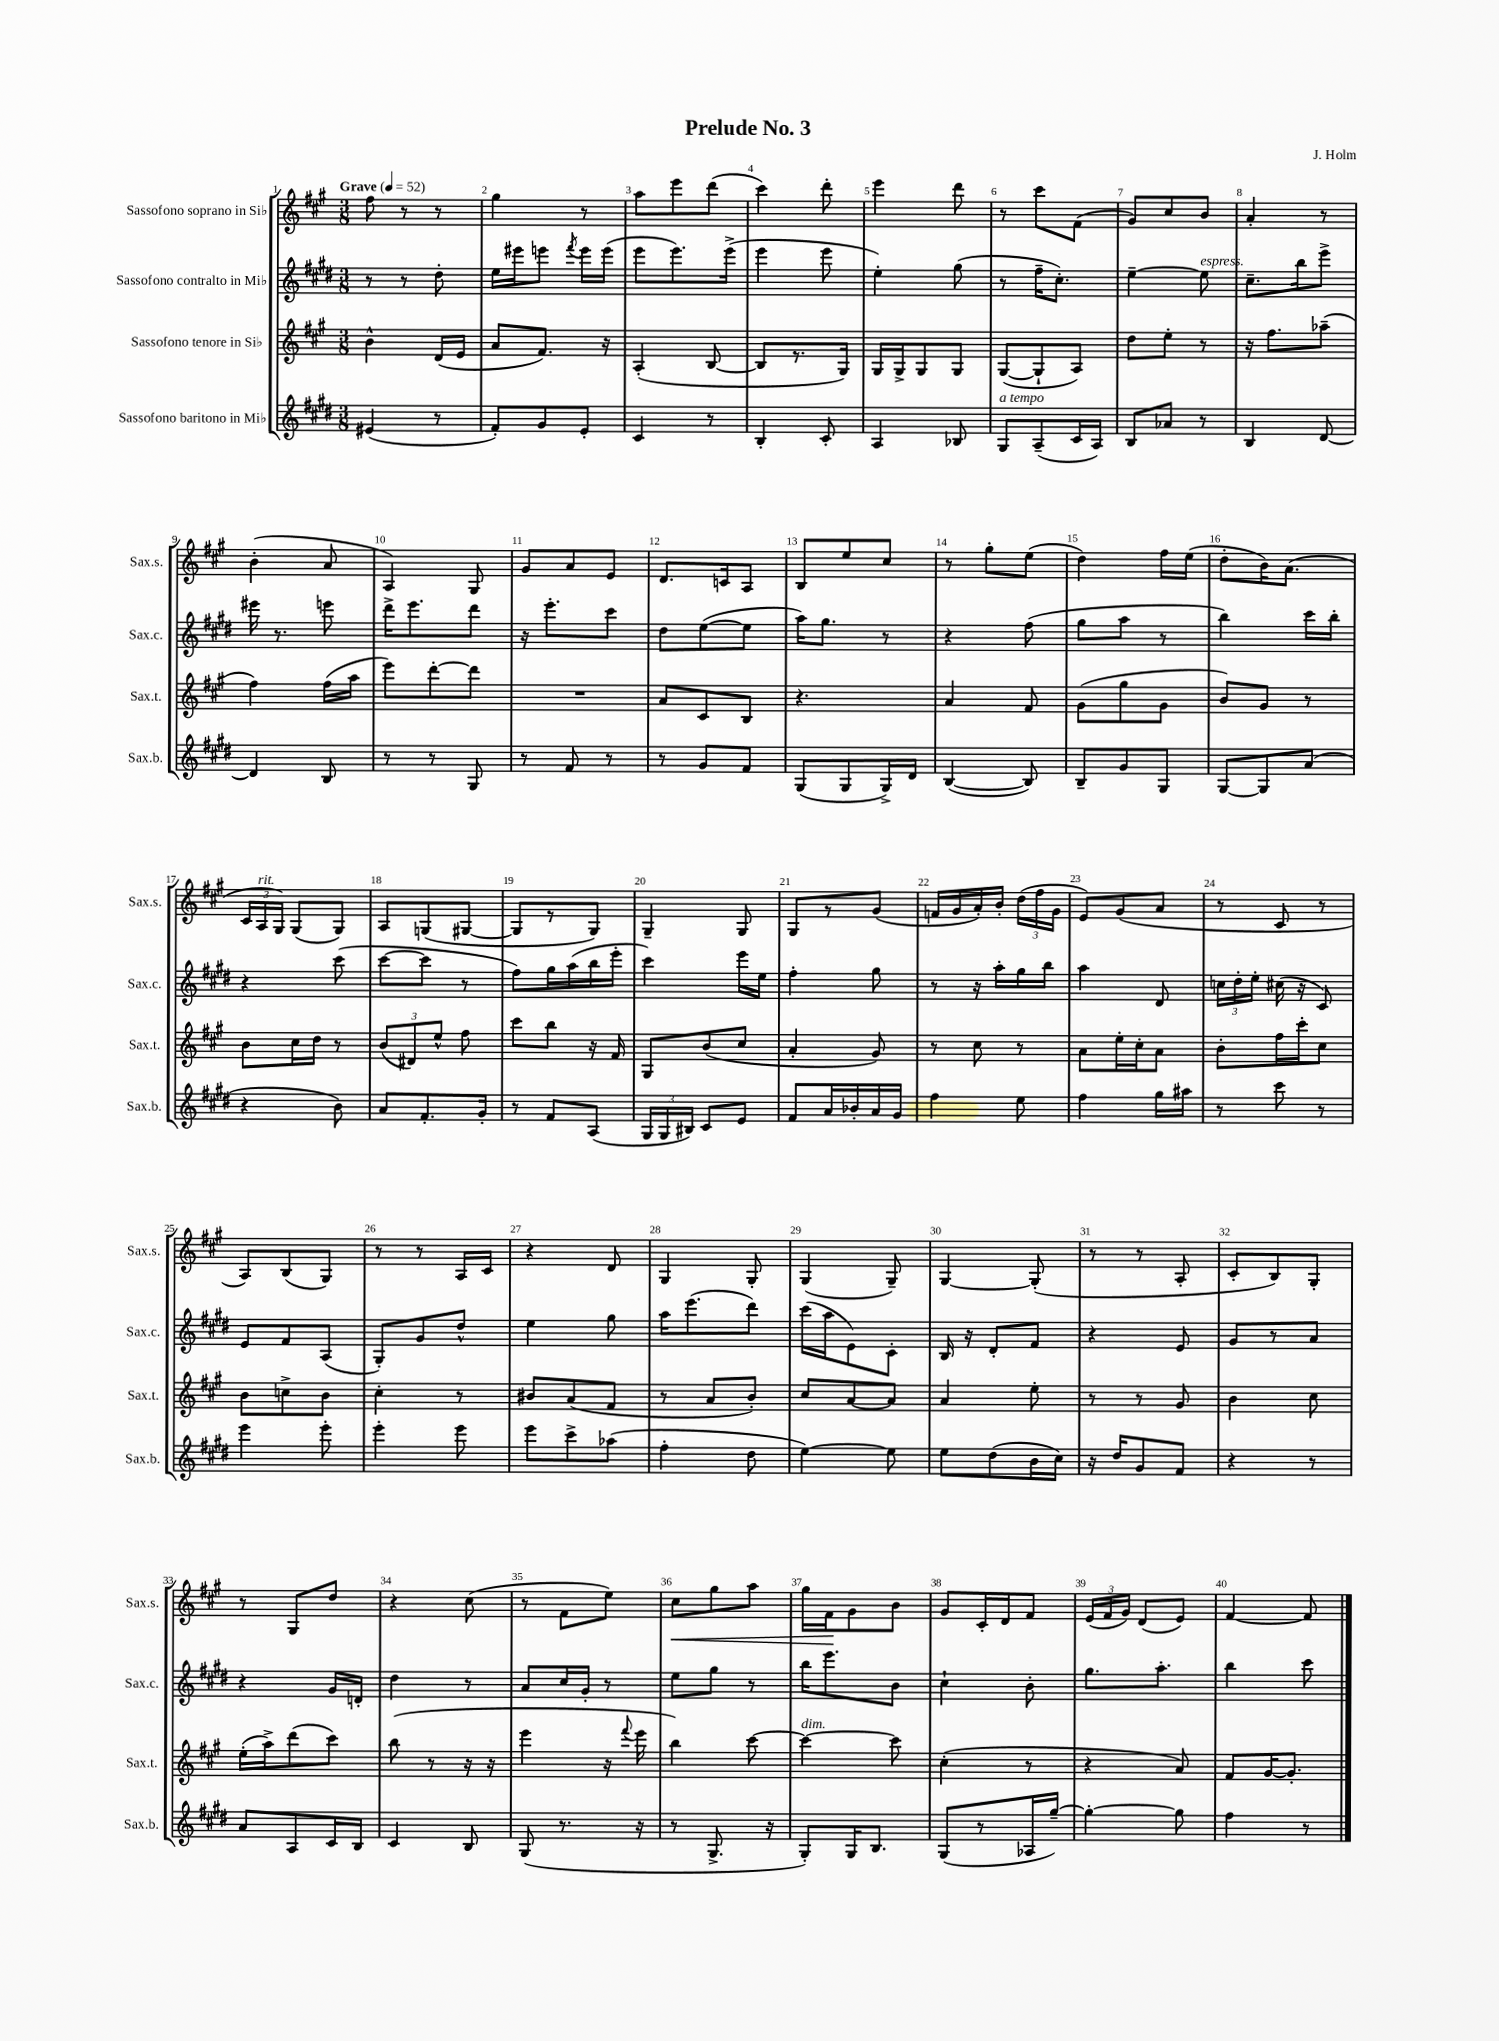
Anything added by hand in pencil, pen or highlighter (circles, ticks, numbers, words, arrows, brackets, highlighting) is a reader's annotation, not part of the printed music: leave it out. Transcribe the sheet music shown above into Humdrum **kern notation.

**kern	**kern	**kern	**kern
*staff4	*staff3	*staff2	*staff1
*clefG2	*clefG2	*clefG2	*clefG2
*k[f#c#g#d#]	*k[f#c#g#]	*k[f#c#g#d#]	*k[f#c#g#]
*M3/8	*M3/8	*M3/8	*M3/8
*MM52	*MM52	*MM52	*MM52
(4e#	4b^^	8r	8ff#
.	.	8r	8r
8r	(16d	8dd#'	8r
.	16e	.	.
=	=	=	=
8f#')	8a	16ee	4gg#
.	.	16eee#	.
8g#	8.f#)	8eee	.
.	.	8qfff#	.
8e'	.	16eee	8r
.	16r	(16eee	.
=	=	=	=
4c#	(4A'	8eee	8aa
.	.	8.eee)	8eee
8r	[8B	.	(8ddd
.	.	(16eee^	.
=	=	=	=
4B'	8B]	4eee	4ccc#)
.	8.r	.	.
8c#'	.	8eee	8ddd'
.	16G#)	.	.
=	=	=	=
4A	16G#	4ee')	4eee
.	16G#^	.	.
.	8G#	.	.
8B-	8G#	(8gg#	8ddd
=	=	=	=
8G#	([8G#	8r	8r
(8A~	8G#`]	16ff#~	8ccc#
.	.	8.cc#')	.
16c#	8A)	.	(8f#
16A)	.	.	.
=	=	=	=
8B	8dd	[4ee~	8g#)
8a-	8ee'	.	8cc#
8r	8r	8ee]	8b
=	=	=	=
4B	16r	8.cc#~	4a'
.	8.ff#	.	.
.	.	16bb	.
[8d#	(8aa-~	8eee^	8r
=	=	=	=
4d#]	4ff#)	16eee#	(4b'
.	.	8.r	.
8B	(16ff#	8eee	8a
.	16aa	.	.
=	=	=	=
8r	8eee)	16ddd#^	4A)
.	.	8.eee	.
8r	[8ddd'	.	.
8G#	8ddd]	8ddd#	8G#
=	=	=	=
8r	4.r	16r	8g#
.	.	8.eee'	.
8f#	.	.	8a
8r	.	8ccc#	8e
=	=	=	=
8r	8a	8dd#	8.d
8g#	8c#	([8ee	.
.	.	.	16c
8f#	8B	8ee]	8A
=	=	=	=
(8G#	4.r	16aa)	8B
.	.	8.gg#	.
8G#	.	.	8ee
16G#^)	.	8r	8cc#
16d#	.	.	.
=	=	=	=
([4B	4a	4r	8r
.	.	.	8gg#'
8B])	8f#	(8ff#	(8ee
=	=	=	=
8B~	(8g#	8gg#	4dd)
8g#	8gg#	8aa	.
8G#	8g#	8r	16ff#
.	.	.	(16ee
=	=	=	=
[8G#	8b)	4bb)	8dd'
8G#]	8g#	.	16b)
.	.	.	(8.a
(8a	8r	16ccc#	.
.	.	16bb'	.
=	=	=	=
4r	8b	4r	24c#
.	.	.	24A
.	.	.	24G#)
.	16cc#	.	(8G#
.	16dd	.	.
8b)	8r	(8ccc#	8G#)
=	=	=	=
8a	(12b	[8ccc#	8A
.	12d#)	.	.
8.f#'	.	8ccc#]	(8G
.	12ee^^	.	.
.	8ff#	8r	[8G#
16g#'	.	.	.
=	=	=	=
8r	8ccc#	8ff#)	8G#]
8f#	8bb	16gg#	8r
.	.	(16aa	.
(8A	16r	16bb	8G#)
.	16f#	16eee'	.
=	=	=	=
24G#	8G#	4ccc#)	4G#~
24G#	.	.	.
24B#)	.	.	.
8c#	(8b	.	.
8e	8cc#	16eee	8G#
.	.	16ee	.
=	=	=	=
8f#	4a'	4ff#'	8G#
16a	.	.	8r
16b-'	.	.	.
16a	8g#)	8gg#	(8g#
16g#	.	.	.
=	=	=	=
4ff#	8r	8r	16f
.	.	.	16g#
.	8cc#	16r	16a')
.	.	16aa'	16b'
8ee	8r	16gg#	(24dd
.	.	.	24ff#
.	.	16bb	.
.	.	.	24g#
=	=	=	=
4ff#	8a	4aa	8e)
.	16ee'	.	(8g#
.	16cc#'	.	.
16gg#	8a	8d#	8a
16aa#	.	.	.
=	=	=	=
8r	8b'	24cc	8r
.	.	24dd#'	.
.	.	24ee'	.
8ccc#	16ff#	(16cc#	8c#
.	16ccc#'	16r	.
8r	8cc#	8c#)	8r
=	=	=	=
4eee	8b	8e	8A)
.	8cc^	8f#	(8B
8eee'	8b	(8A	8G#)
=	=	=	=
4eee'	4cc#'	8G#')	8r
.	.	8g#	8r
8eee	8r	8dd#^^	16A
.	.	.	16c#
=	=	=	=
8eee	8b#	4ee	4r
8ccc#^	(8a	.	.
(8aa-	8f#	8gg#	8d
=	=	=	=
4ff#'	8r	16aa	4G#
.	.	(8.eee	.
.	8a	.	.
8dd#	8b')	8ddd#)	8G#'
=	=	=	=
[4ee)	8cc#	(16ccc#	(4G#
.	.	16aa	.
.	[8a	8e)	.
8ee]	8a]	8c#'	8G#~)
=	=	=	=
8ee	4a	16B	[4G#
.	.	16r	.
(8dd#	.	8d#'	.
16b	8ee'	8f#	(8G#']
16cc#)	.	.	.
=	=	=	=
16r	8r	4r	8r
16dd#	.	.	.
8g#	8r	.	8r
8f#	8g#	8e	8A'
=	=	=	=
4r	4b	8g#	8c#'
.	.	8r	8B)
8r	8cc#	8a	8G#'
=	=	=	=
8a	(16ee'	4r	8r
.	16aa^)	.	.
8A	(8ddd	.	8G#
16c#	8ccc#)	16g#	8dd
16B	.	16d'	.
=	=	=	=
4c#	(8bb	4dd#	4r
.	8r	.	.
8B	16r	8r	(8cc#
.	16r	.	.
=	=	=	=
(8G#	4eee	8a	8r
8.r	.	16cc#	8f#
.	.	16g#'	.
.	16r	8r	8ee)
.	8qqfff#	.	.
16r	16eee	.	.
=	=	=	=
8r	4bb)	8ee	8cc#
8.G#^	.	8gg#	8gg#
.	[8ccc#	8r	8aa
16r	.	.	.
=	=	=	=
8G#')	4ccc#_	16bb	16gg#
.	.	8.eee	16f#
16G#	.	.	8g#
8.B	.	.	.
.	8ccc#]	8b	8b
=	=	=	=
(8G#	(4cc#'	4cc#`	8g#
8r	.	.	16c#'
.	.	.	16d
16A-	8r	8b'	8f#
[16gg#~)	.	.	.
=	=	=	=
4gg#'_	4r	8.gg#	(24e
.	.	.	24f#
.	.	.	24g#)
.	.	.	(8d
.	.	8.aa'	.
8gg#]	8a)	.	8e)
=	=	=	=
4ff#	8f#	4bb	[4f#
.	[16g#	.	.
.	8.g#']	.	.
8r	.	8ccc#	8f#]
==	==	==	==
*-	*-	*-	*-
